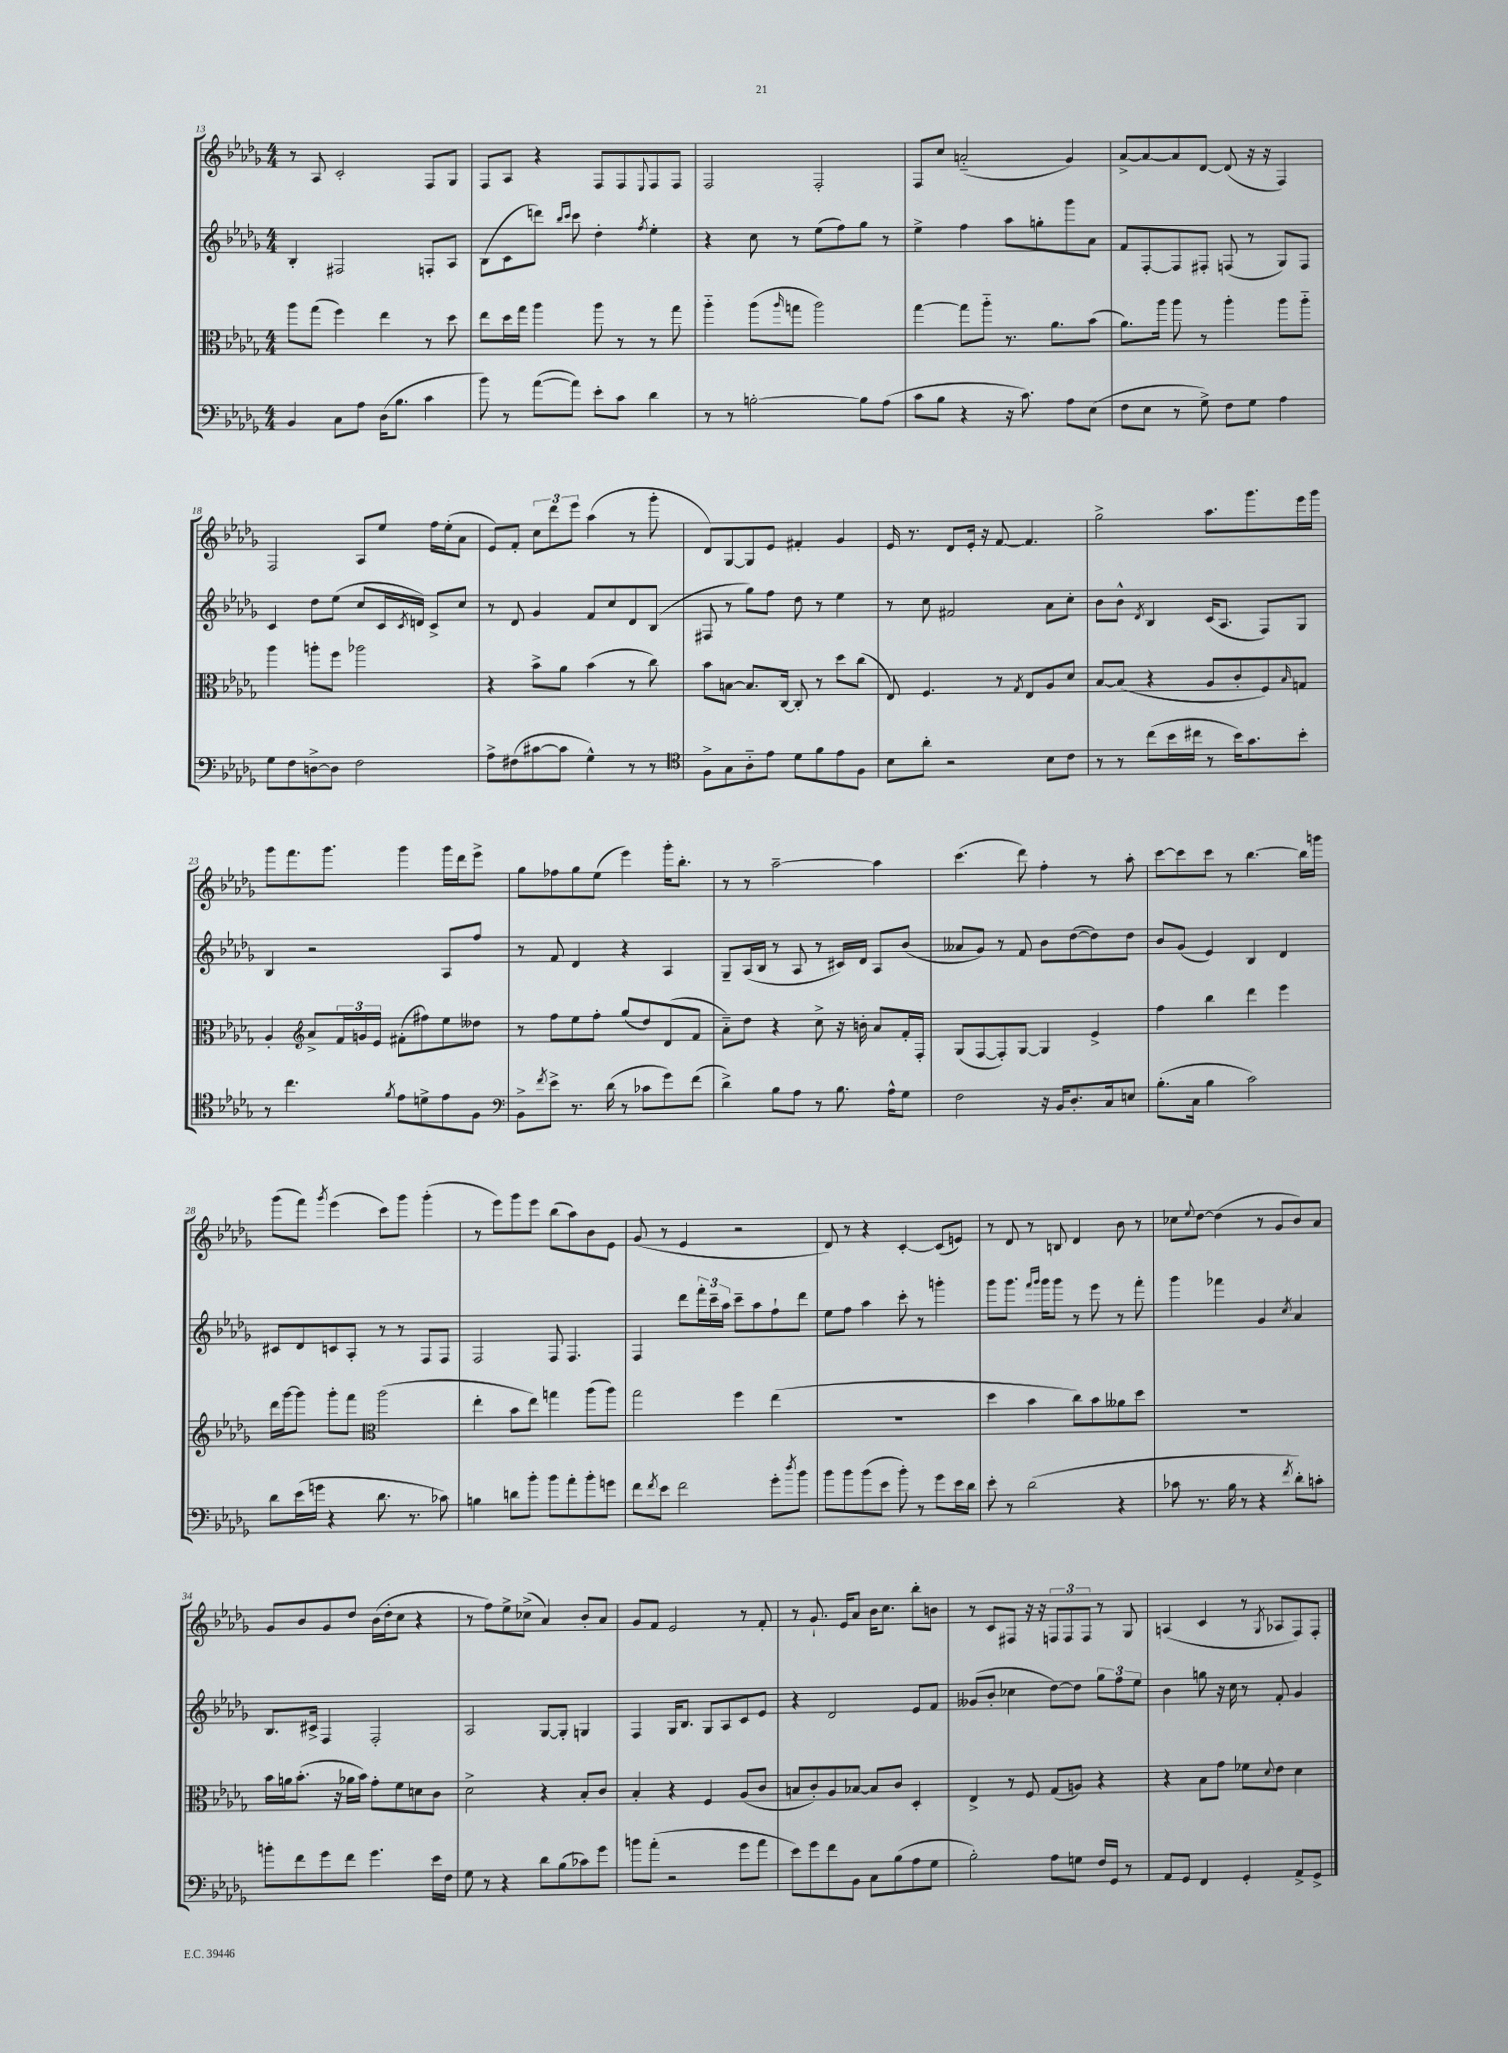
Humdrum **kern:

**kern	**kern	**kern	**kern
*staff4	*staff3	*staff2	*staff1
*clefF4	*clefC3	*clefG2	*clefG2
*k[b-e-a-d-g-]	*k[b-e-a-d-g-]	*k[b-e-a-d-g-]	*k[b-e-a-d-g-]
*M4/4	*M4/4	*M4/4	*M4/4
4BB-/	8aa-\L	4B-'/	8r
.	(8gg-\J	.	8A-/
8C\L	4ff\)	2F#/	2c'/
8A-\J	.	.	.
(16D-\LK	4ee-\	.	.
8.B-\J	.	.	.
4c\	8r	8F'/L	8F/L
.	8dd-\	8A-/J	8G-/J
=	=	=	=
8b-\)	8ee-\L	(8B-\L	8F/L
8r	16dd-\L	8c\	8A-/J
.	16gg-\JJ	.	.
([8a-\L	4aa-\	8ddd\J)	4r
.	.	16qqbb-/LL	.
.	.	16qqccc/JJ	.
8a-\]J)	.	8ccc\	.
8e-'\L	8aa-\	4dd-'\	8F/L
8c\J	8r	.	8F/
.	.	8qff/	8qqE-/
4d-\	8r	4ee-'\	8F/
.	8gg-\	.	8F/J
=	=	=	=
8r	4aa-'~\	4r	2F/
8r	.	.	.
[2B'\	(8aa-\L	8cc\	.
.	16qqaa-/	.	.
.	8gg\J	8r	.
.	2aa-\)	(8ee-\L	2F'/
.	.	8ff\)	.
8B\]L	.	8gg-\J	.
(8A-\J	.	8r	.
=	=	=	=
8c\L	[4gg-\	4ee-^\	8F/L
8B-\J	.	.	8cc/J
4r	8gg-\]L	4ff\	(2a'~/
.	8aa-'~\J	.	.
16r	8.r	8aa-\L	.
8.c\)	.	.	.
.	.	8gg'\	.
.	8.a-\L	.	.
8A-\L	.	8ggg-\	4g-/)
(8E-\J	(8b-\J	8a-\J	.
=	=	=	=
8F\L	8.a-\L)	8f/L	[8a-^/L
8E-\J	.	[8F'/	8a-/_
.	16aa-\Jk	.	.
8r	8aa-\	8F/]	8a-/]
8G-^\)	8r	8F#'/J	[8d-/J
8F\L	4aa-'\	(8F/	(8d-/]
8G-\J	.	8r	16r
.	.	.	16r
4A-\	8aa-\L	8G-/L)	4F/)
.	8aa-'~\J	8F/J	.
=	=	=	=
8G-\L	4aa-\	4c/	2F/
8F\	.	.	.
[8D^\	8aa'\L	8dd-\L	.
8D\]J	8ff\J	(8ee-\J	.
2F\	2aa-\	8cc/L	8A-/L
.	.	16c/L	8ee-/J
.	.	8qc/	.
.	.	16d/JJ)	.
.	.	8c^/L	16ff\LL
.	.	.	(16ee-'\J
.	.	8cc/J	8a-\J
=	=	=	=
8A-^\L	4r	8r	8e-/L)
(8F#\	.	8d-/	8f'/J
[8c#\	8b-^\L	4g-/	12cc\L
.	.	.	12ddd-\
8c#\]J	8a-\J	.	.
.	.	.	12eee-\J
4G-^^\)	(4b-\	8f/L	(4aa-\
.	.	8cc/	.
8r	8r	8d-/	8r
8r	8cc\)	(8B-/J	8ggg-'\
=	=	=	=
*clefC4	*	*	*
8F^\L	8b-\L	8F#/	8d-/L)
8G-\	[8B\J	8r	[8G-/
8A-'~\	8.B/]L	8gg-\L)	8G-/]
8e-\J	.	8ff\J	8e-/J
.	[16C/Jk	.	.
8d-\L	8C'/]	8dd-\	4f#'/
8f\	8r	8r	.
8e-\	8dd-\L	4ee-\	4g-/
8F\J	(8cc\J	.	.
=	=	=	=
8B-\L	8E-/)	8r	16e-/
.	.	.	8.r
8a-'\J	4.F/	8cc\	.
2r	.	2f#/	8d-/L
.	.	.	16e-'/Jk
.	.	.	16r
.	8r	.	[8f/
.	8qG-/	.	.
.	8E-/L	.	4.f/]
8B-\L	8A-/	8a-\L	.
8c\J	8d-/J	8cc'\J	.
=	=	=	=
8r	[8B-/L	8b-\L	2gg-^\
8r	(8B-/]J	8b-^^\J	.
.	.	8qd-/	.
(8cc\L	4r	4B-/	.
16b-\L	.	.	.
16cc#\JJ	.	.	.
8r	8A-/L	(16c/LK	8.aa-\L
.	.	8.A-/J	.
16b-\LK)	8c'/	.	.
8.g-\	.	.	8.ggg-\
.	8F/)	8F/L)	.
.	16qqB-/	.	.
8b-'\J	8G/J	8G-/J	16eee-\L
.	.	.	16ggg-\JJ
=	=	=	=
8r	4A-'/	4B-/	8ggg-\L
4.cc\	.	.	8.fff\
*	*clefG2	*	*
.	8a-^/L	2r	.
.	.	.	8.ggg-\J
.	24f/L	.	.
.	24g/	.	.
.	24e-/JJ	.	.
8qf/	.	.	.
8e-\L	(8f#'\L	.	4ggg-\
8d^\	8ff#\)	.	.
8e-\	8ee-\	8A-/L	16ggg-\LL
.	.	.	16ddd-\J
8F\J	8dd--\J	8ff/J	8eee-^\J
=	=	=	=
*clefF4	*	*	*
8BB-^\L	8r	8r	8gg-\L
8qf/	.	.	.
8e-^\J	8ff\L	8f/	8ff-\
8.r	8ee-\	4d-/	8gg-\
.	8ff'\J	.	(8ee-\J
(16d-\	.	.	.
8r	(8gg-/L	4r	4eee-\)
8c-\L	8dd-/)	.	.
8g-\)	(8d-/	4A-/	16ggg-'\LK
.	.	.	8.bb-'\J
(8f\J	8f/J	.	.
=	=	=	=
4d-^\)	8a-'~\L)	8G-~/L	8r
.	8dd-\J	(16A-/L	8r
.	.	16B-/JJ	.
8B-\L	4r	8r	[2aa-~\
8A-\J	.	8A-/	.
8r	8cc^\	8r	.
8.B-\	16r	16c#/LL)	.
.	16b'\	16d-/JJ	.
.	8a-/L	8A-/L	4aa-\]
16A-^^\LK	.	.	.
8G-\J	16f'/L	(8b-/J	.
.	16F'/JJ	.	.
=	=	=	=
2F\	(8G-/L	8a--/L	(4.ccc\
.	[8F/	8g-/J)	.
.	8F'/])	8r	.
.	[8G-/J	8f/	8ddd-\)
16r	4G-/]	8b-\L	4ff'\
16BB-/LK	.	.	.
8.D-'/	.	([8dd-\	.
.	4e-^/	8dd-\])	8r
16C/k	.	.	.
8E/J	.	8dd-\J	8aa-'\
=	=	=	=
(8.B-'\L	4ff\	8b-/L	[8ccc\L
.	.	(8g-/J	8ccc\]
16C\Jk	.	.	.
4B-\	4bb-\	4e-/)	8ccc\J
.	.	.	8r
2c\)	4ddd-\	4B-/	[4.bb-\
.	4eee-\	4d-/	.
.	.	.	16bb-\]LL
.	.	.	16ggg\JJ
=	=	=	=
8d-\L	16ddd-\LL	8c#/L	(8ggg-\L
.	[16ggg-\J	.	.
(16e-\L	8ggg-\]J	8d-/	8fff\J)
16g\JJ	.	.	.
.	.	.	8qggg-/
4r	8ggg-'\L	8c/	(4eee-\
.	8fff\J	8A-'/J	.
*	*clefC3	*	*
8.d-\	(2aa-\	8r	8ccc\L)
.	.	8r	8ggg-\J
8.r	.	.	.
.	.	8F/L	(4ggg-'\
8c-\)	.	8F/J	.
=	=	=	=
4B\	4ee-'\	2F/	8r
.	.	.	8eee-\L)
8d\L	8b-\L	.	8ggg-\
8b-'\J	8ee-\J)	.	8eee-\J
8b-\L	4gg\	8F/	(8bb-\L
8a-'\	.	4.F/	8aa-\)
8b-'\	(8aa-\L	.	8b-\
8g\J	8aa-\J)	.	8e-\J
=	=	=	=
8f\L	2gg-\	4F/	(8g-/
8qf/	.	.	.
8e-\J	.	.	8r
2f\	.	8ddd-\L	4e-/
.	.	24fff'\L	.
.	.	24ccc~\	.
.	.	24aa-\JJ	.
.	4ff\	8ccc~\L	2r
.	.	8aa-\	.
8g-'\L	(4ee-\	8ff`\	.
8qdd-/	.	.	.
8b-\J	.	8ddd-\J	.
=	=	=	=
8b-\L	1r	8ee-\L	8d-/)
8b-\	.	8ff\J	8r
(8b-\	.	4aa-\	4r
8e-\J	.	.	.
8b-'\)	.	8ccc'\	[4c'/
8r	.	8r	.
8g-\L	.	4ggg'\	(8c/]L
16e-\L	.	.	8e/J)
16d-\JJ	.	.	.
=	=	=	=
8e-'\	4dd-\	8ggg-\L	8r
8r	.	8.ggg-\J	8d-/
(2d-\	4b-\	.	8r
.	.	16qqfff/LL	.
.	.	16qqggg-/JJ	.
.	.	16ggg-\LK	.
.	.	8ggg-\J	8B/
.	8cc\L)	8r	4d-/
.	8b-\	8eee-\	.
4r	8a--\	8r	8b-\
.	8dd-\J	8fff'\	8r
=	=	=	=
8c-\	1r	4ggg-\	8cc-\L
.	.	.	8qqee-/
8.r	.	.	[8dd-\J
.	.	4fff-\	(4dd-\]
16B-\	.	.	.
8r	.	.	.
4r	.	4g-/	8r
.	.	.	8g-/L
8qf/	.	8qcc/	.
8d-'\L)	.	4a-/	8b-/)
8c'\J	.	.	8a-/J
=	=	=	=
8b'\L	16b-\LL	8.B-/L	8g-/L
.	16a\J	.	.
8f\	(8.b-'\J	.	8b-/
.	.	16c#^/Jk	.
8g-\	.	4F/	8g-/
.	16r	.	.
8f\J	16a-\LL	.	8dd-/J
.	16b-\JJ)	.	.
4.g-\	8g-'\L	2F'/	(16b-\LL
.	.	.	16dd-'\J
.	8f\	.	8cc\J
.	8d\	.	4r
16e-\LL	8c\J	.	.
16F\JJ	.	.	.
=	=	=	=
8G-\	2d-^\	2A-/	8r
8r	.	.	8ff\L)
4r	.	.	8ee-^\
.	.	.	(8cc-^\J
8d-\L	4r	[8G-/L	4a-/)
(8B-\	.	8G-'/]J	.
8c-\)	8B-'/L	4G/	8b-'/L
8g-\J	8c/J	.	8a-/J
=	=	=	=
8b\L	4B-'/	4F/	8g-/L
(8a-'\J	.	.	8f/J
2r	4r	16G-/LK	2e-/
.	.	8.B-/J	.
.	4F/	8G-/L	.
.	.	8A-/	.
8g-\L	(8A-/L	8c/	8r
8a-\J	8c/J	8e-/J	8f'/
=	=	=	=
8e-\L)	8B/L	4r	8r
8g-\	8c'/)	.	8.g-`/
8f\	8A-/	2d-/	.
.	.	.	16e-/LK
8BB-\J	[8B-/J	.	8a-/J
8C\L	8B-/]L	.	16b-\LK
.	.	.	8.cc\J
(8B-\	8c/J	.	.
8A-\	4D-'/	8e-/L	8bb-'\L
8G-\J	.	8f/J	8b\J
=	=	=	=
2B-'\)	4E-^/	(8g--/L	8r
.	.	8b-'/J	8c/L
.	8r	4cc-\	8F#/J
.	8F/	.	16r
.	.	.	16r
8A-\L	(8G-/L	[8dd-\L)	12F/L
.	.	.	12F/
8G\J	8A/J)	8dd-\]J	.
.	.	.	12F/J
16F/LL	4r	12gg-\L	8r
16GG-/JJ	.	.	.
.	.	12ff\	.
8r	.	.	8G-/
.	.	12ee-\J	.
=	=	=	=
8AA-/L	4r	4b-\	(4A/
8GG-/J	.	.	.
4FF/	8B-\L	8gg\	4c/
.	8g-\J	16r	.
.	.	16cc\	.
4GG-'/	8f-\L	8r	8r
.	8qqd-/	.	8qG-/
.	8e-\J	8f'/	8A-/L
8AA-^/L	4d-\	4g-/	8F/)
8GG-^/J	.	.	8F'/J
==	==	==	==
*-	*-	*-	*-
